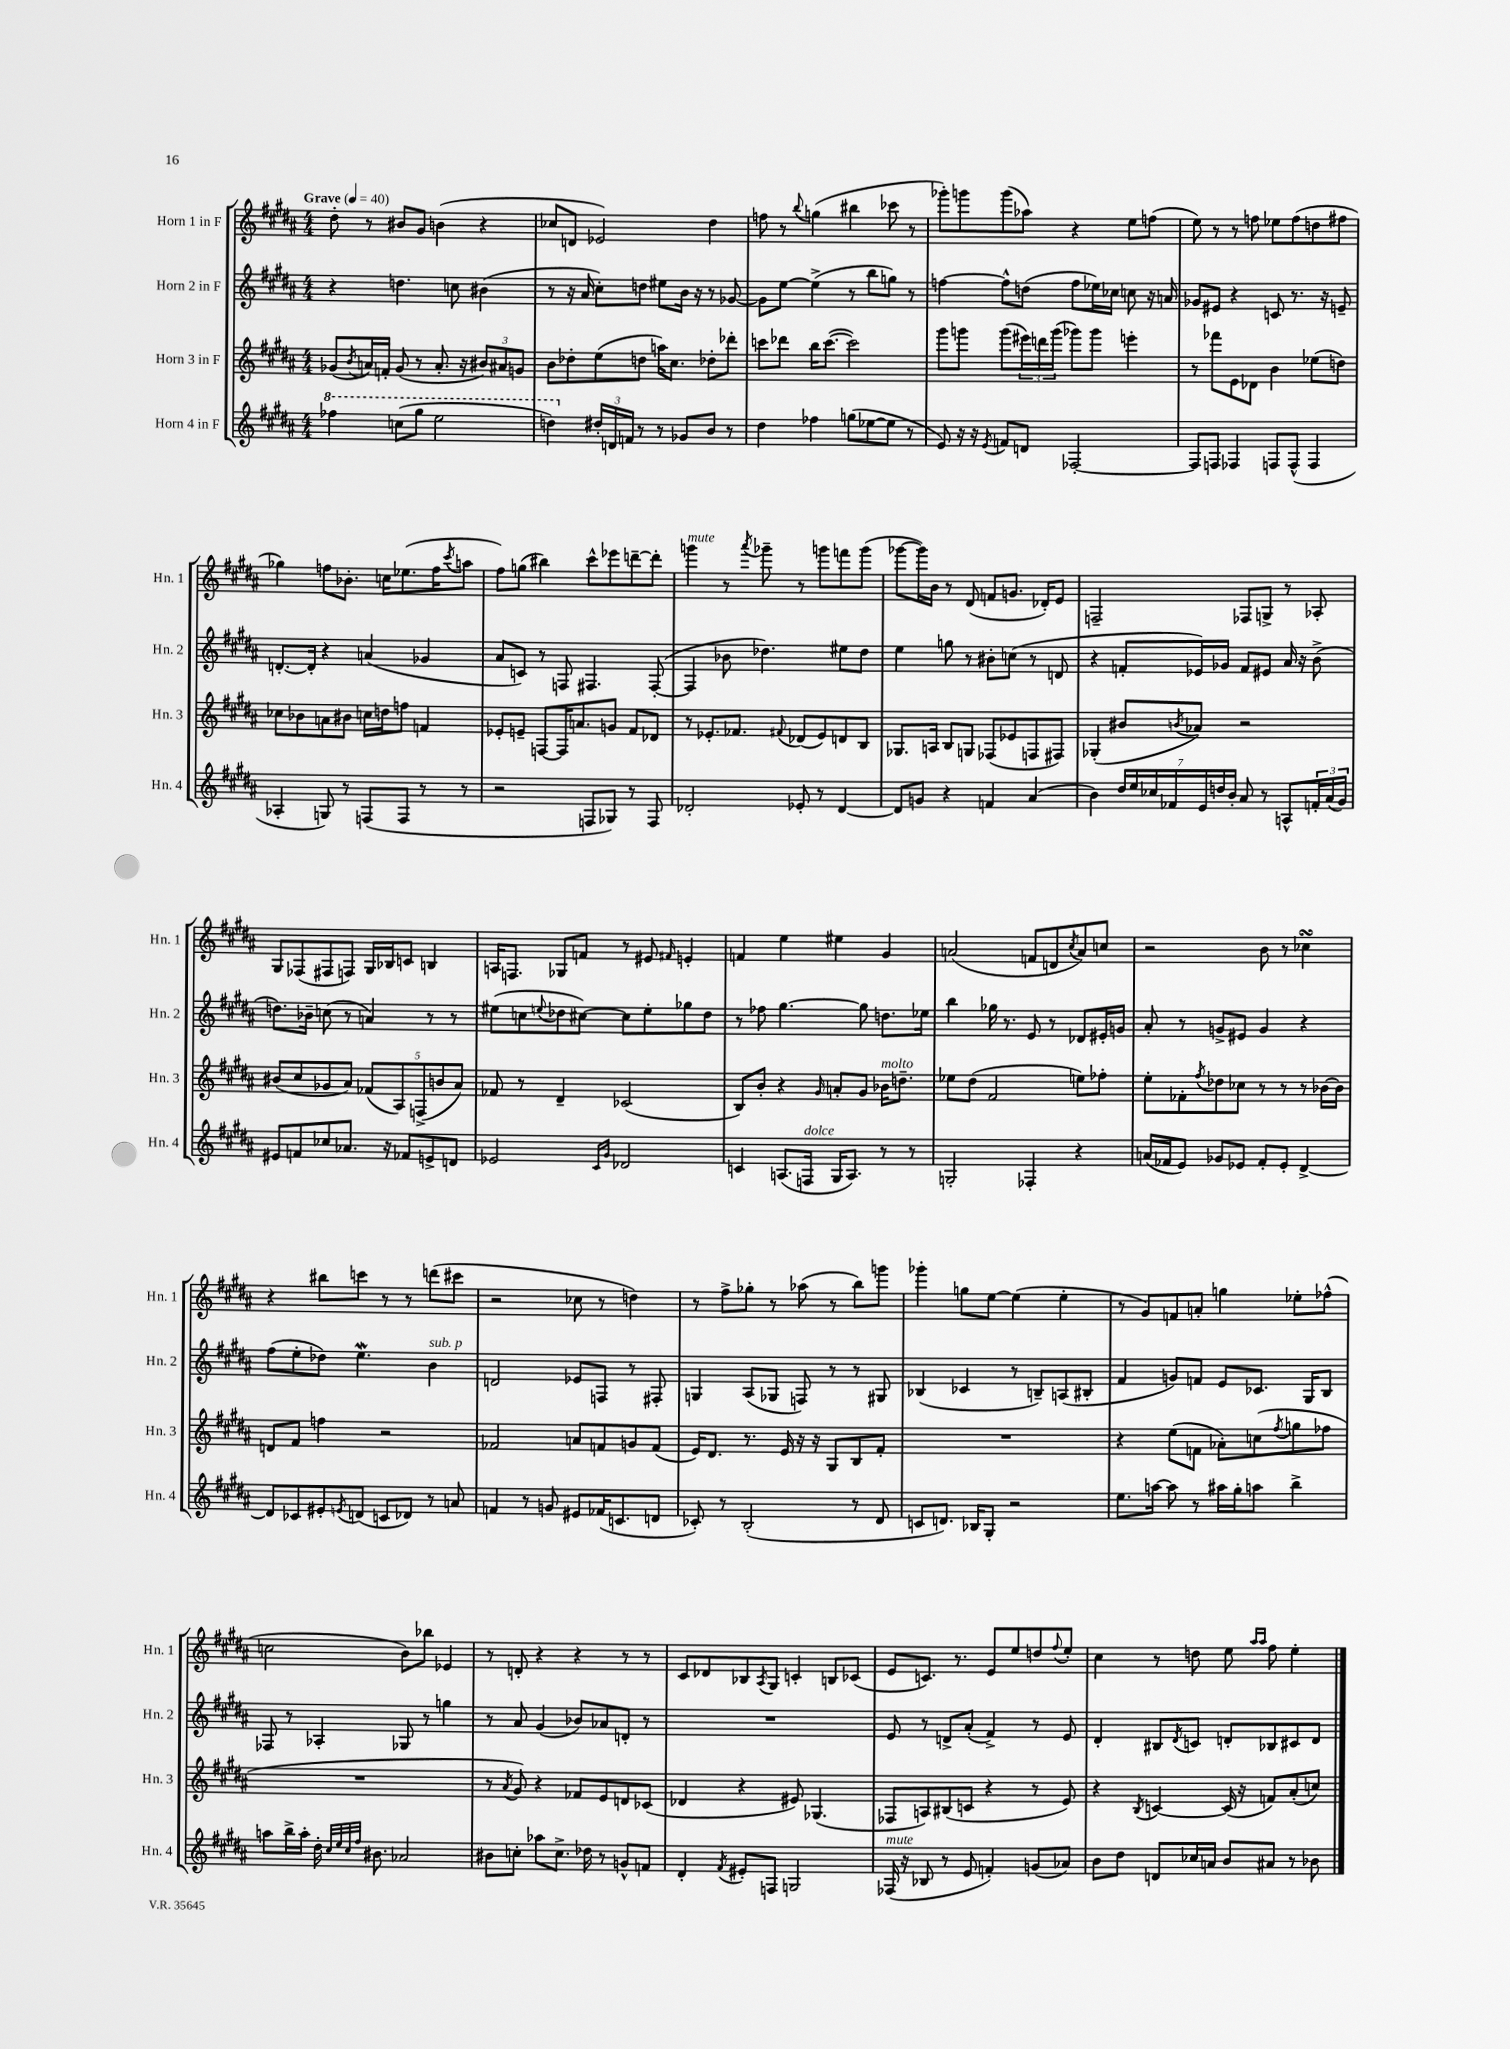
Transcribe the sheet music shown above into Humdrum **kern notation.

**kern	**kern	**kern	**kern
*part4	*part3	*part2	*part1
*staff4	*staff3	*staff2	*staff1
*I"Horn 4 in F	*I"Horn 3 in F	*I"Horn 2 in F	*I"Horn 1 in F
*I'Hn. 4	*I'Hn. 3	*I'Hn. 2	*I'Hn. 1
*clefG2	*clefG2	*clefG2	*clefG2
*k[f#c#g#d#a#]	*k[f#c#g#d#a#]	*k[f#c#g#d#a#]	*k[f#c#g#d#a#]
*M4/4	*M4/4	*M4/4	*M4/4
*MM40	*MM40	*MM40	*MM40
*8va	*	*	*
=1	=1	=1	=1
!	!	!	!LO:TX:a:B:t=Grave
4fff-X\	(8g-X/L	4r	8dd#'\
.	8qb/	.	.
.	16an/L)	.	8r
.	16fn'/JJ	.	.
(8cccn\L	(8g-/	4.ddn\	8b#X/L
8ggg#\J	8r	.	8g#/J
2eee\	8.a'/	.	(4bn\
.	.	8ccn\	.
.	16r	.	.
.	12b#X/L)	(4b#X\	4r
.	12a#X/	.	.
.	12gn/J	.	.
=2	=2	=2	=2
4dddn\)	8b\L	8r	8cc-X/L
.	8dd-X'\	16r	8dn/J
.	.	16a#/	.
*X8va	*	*	*
24dd#X'/LL	(8ee\	8cc#'\L)	2e-X/)
24dn/	.	.	.
24fn/JJ	.	.	.
8r	8ddn\J	8ddn\J	.
8r	16aan\KL)	8ee#X\L	.
.	8.cc#\J	.	.
8g-X/L	.	16b\Jk	.
.	.	16r	.
8b/J	8dd-X'\L	8r	4dd#\
8r	8ddd-X'\J	[8g-X/	.
=3	=3	=3	=3
4dd#\	8cccn\L	8g-\L]	8ffn\
.	8ddd-X\J	[8ee\J	8r
.	.	.	8qqbb/
4ff-X\	16bb\KL	(4ee^\]	(4ggn\
.	([8.ccc\J	.	.
(8ggn\L	2ccc\])	8r	4bb#X\
[8ee-X\	.	8bb\L	.
8ee-\J]	.	8ggn\J)	8ccc-X\
8r	.	8r	8r
=4	=4	=4	=4
8e/)	8ggg#\L	[4ffn\	8ggg-X'\L)
16r	8gggn\J	.	8gggn\
16r	.	.	.
8qe/	.	.	.
8fn/L	(8ggg\L	8ff^^\L]	(8ggg\
8dn/J	24eee#X\L)	(8ddn\J	8aa-X\J)
.	24dddn\	.	.
.	(24ggg\JJ	.	.
[2F-X'/	8ggg-X\L)	8ff\L	4r
.	8ggg-\J	16ee-X\L)	.
.	.	16cc-X\JJ	.
.	4eeen'\	8ccn\	8ee\L
.	.	16r	(8ffn\J
.	.	16an/	.
=5	=5	=5	=5
8F-/L]	8r	8g-X/L	8ee\)
8Fn/J	8fff-X\L	8e#X/J	8r
4F-X/	8e\	4r	8r
.	8d-X\J	.	8ffn\
8Fn/L	4b\	8cn/	8ee-X\L
(8F^^/J	.	8.r	(8ff\
4F/	(8ee-X\L	.	8ddn\
.	.	16r	.
.	8ddn\J)	8en~/	8ff#X\J
!!LO:LB:g=z
=6	=6	=6	=6
4A-X'/	8cc-X\L	[8.dn'/L	4gg-X\)
.	8b-X\	.	.
.	.	16d'/Jk]	.
8Gn/)	8an\	4r	8ffn\L
8r	8b#X\J	.	8.b-X'\J
(8Fn/L	16ccn\LL	(4an/	.
.	16ddn\J	.	16ccn\KL
8F/J	8ffn\J	.	(8.ee-X\
8r	4fn/	4g-X/	.
.	.	.	16ff\K
.	.	.	8qccc#/
8r	.	.	8aan\J
=7	=7	=7	=7
2r	8e-X'/L	8a#/L	8ff#\L)
.	8en~/J	8cn/J)	(8ggn\J
.	[8Fn/L	8r	4bb#X\)
.	16F/K]	8Fn/	.
.	8.an/	.	.
8Fn/L	.	4.F#X/	8ccc#^^\L
8G-X/J)	8gn/J	.	8eee-X\
8r	8f#/L	.	[8dddn~\
8F/	8d-X/J	([8F#'/	8ddd'\J]
=8	=8	=8	=8
!	!	!	!LO:TX:a:i:t=mute
2d-X'/	8r	4F#/]	4gggn\
.	8.e-X'/L	.	.
.	.	8b-X\	8r
.	8.f-X/J	.	.
.	.	.	8qaaa#/
.	.	4.dd-X\)	8ggg-X~\
.	8qqf#X/	.	.
8e-X'/	(8d-X/L	.	8r
8r	8e-/)	.	8gggn\L
[4d-/	8dn/	8ee#X\L	8fffn\
.	8B/J	8dd-\J	(8ggg\J
=9	=9	=9	=9
8d-/L]	8.G-X/L	4ee\	[8ggg-X\L
8gn/J	.	.	16ggg-\L])
.	16An/Jk	.	16b\JJ
4r	8B/L	8ggn\	8r
.	8Gn/J	8r	(8d#/
4fn/	(8F-X/L	8b#X'\L	8fn/L
.	8e-X/	(8ccn\J	8.gn/J
(4a#/	8Fn/	8r	.
.	.	.	16d-X'/KL)
.	8F#X/J)	8dn/	8e/J
=10	=10	=10	=10
4b\)	(4G-X'/	4r	2Fn~/
28dd#/LL	8b#X/L	8fn'/L	.
28ee/	.	.	.
28cc-X/	.	.	.
28f-X/	.	.	.
.	8qbn/	.	.
.	8a-X/J)	16e-X/L)	.
28e/	.	.	.
28ddn/	.	.	.
.	.	16g-X/JJ	.
28b'/JJ	.	.	.
8a#/	2r	8f/L	8F-X/L
8r	.	8e#X/J	8Gn^/J
8An^^/L	.	16a#/	8r
.	.	16r	.
24fn'/L	.	(8b^\	8A-X'/
(24a#/	.	.	.
24g#/JJ)	.	.	.
!!LO:LB:g=z
=11	=11	=11	=11
8e#X/L	(8b#X/L	8.ddn\L)	8G#/L
8fn/	8cc#/	.	(8F-X/
.	.	16b-X~\Jk	.
8cc-X/	8g-X/	(8ccn\	8F#X/
8.a-X/J	8a#/J)	8r	8Fn/J)
.	(10f-X/L	4an/)	16G#/LL
16r	.	.	16B-X/J
.	10A#/)	.	.
8f-X/L	.	.	8cn/J
.	(10Fn^/	.	.
8en^/	.	8r	4Bn/
.	10bn/	.	.
8dn/J	.	8r	.
.	10a#/J)	.	.
=12	=12	=12	=12
2e-X/	8f-X/	(8ee#X\L	16An/KL
.	.	.	8.Fn/J
.	8r	8ccn\	.
.	.	8qqeen/	.
.	4d#~/	8dd-X\	8G-X/L
.	.	[8cc#X\J)	8fn/J
16qqc#/LL	.	.	.
16qqg#/JJ	.	.	.
2d-X/	(2c-X/	8cc#\L]	8r
.	.	8ee'\	8e#X/
.	.	.	16qqf#X/
.	.	8gg-X\	4en'/
.	.	8dd-\J	.
=13	=13	=13	=13
4cn/	8B/L)	8r	4fn/
.	8b'/J	8ff-X\	.
(8.An/L	4r	[4.gg#\	4ee\
!LO:TX:a:i:t=dolce	!	!	!
16Fn/Jk	.	.	.
.	16qqg#/	.	.
16G#/KL	8an'/L	.	4ee#X\
8.A/J)	.	.	.
.	8g#/J	8gg#\]	.
!	!LO:TX:a:i:t=molto	!	!
8r	16b-X\KL	8.ddn\L	4g#/
.	8.ddn~\J	.	.
8r	.	.	.
.	.	16ee-X\Jk	.
=14	=14	=14	=14
2Gn'/	8ee-X\L	4bb\	(2an/
.	(8dd#\J	.	.
.	2f#/	16gg-X\	.
.	.	8.r	.
4F-X'/	.	8e/	8fn/L
.	.	8r	8dn/
.	.	.	8qcc#/
4r	8een\L)	8d-X/L	8a/)
.	8ff-X'\J	16e#X'/L	8ccn/J
.	.	16gn/JJ	.
=15	=15	=15	=15
(16an/LL	8ee'\L	8a#'/	2r
16f-X/J	.	.	.
8e/J)	8f-X'\	8r	.
.	8qff#/	.	.
8g-X/L	8dd-X\	8gn^/L	.
8e-X/J	8cc-X\J	8e#X/J	.
8f-'/L	8r	4g/	8b\
8e-'/J	8r	.	8r
[4d#^/	8r	4r	4cc-XsSSs\
.	[16b-X\LL	.	.
.	16b-\JJ]	.	.
!!LO:LB:g=z
=16	=16	=16	=16
8d#/L]	8dn/L	(8ff#\L	4r
8c-X/	8f#/J	8ee'\	.
8e#X'/	4ffn\	8dd-X\J)	8bb#X\L
8qen/	.	.	.
(8dn/J	.	4.eew\	8cccn\J
8cn/L	2r	.	8r
8d-X/J)	.	.	8r
!	!	!LO:TX:a:i:t=sub. p	!
8r	.	4b\	(8dddn\L
8an/	.	.	8ccc#X\J
=17	=17	=17	=17
4fn/	2f-X/	2dn/	2r
8r	.	.	.
8gn/	.	.	.
8e#X/L	8an/L	8e-X/L	8cc-X\
(16f-X/K	8fn/	8Fn/J	8r
8.cn/	.	.	.
.	8gn/	8r	4ddn\)
8dn/J	(8f/J	8F#X'/	.
=18	=18	=18	=18
8c-X'/)	16e/KL)	4Gn/	8r
.	8.d#/J	.	.
8r	.	.	8ff#^\L
(2B'/	8.r	(8A#/L	8gg-X'\J
.	.	8G-X/J	8r
.	16e/	.	.
.	16r	8Fn/)	(8aa-X\
.	16r	.	.
.	8G#/L	8r	8r
8r	8B/	8r	8bb\L)
8d#/	8f#'/J	8G#X/	8gggn\J
=19	=19	=19	=19
8cn/L	1r	(4B-X/	4ggg-X'\
8.dn/J)	.	.	.
.	.	4c-X/	8ggn\L
16B-X/KL	.	.	.
8G#'/J	.	.	[8ee\J
2r	.	8r	(4ee\]
.	.	8Bn~/L)	.
.	.	(8An/	4ee'\
.	.	8B#X'/J	.
=20	=20	=20	=20
8.ee\L	4r	4f#/	8r
.	.	.	8g#/L)
[16aan\Jk	.	.	.
8aa\]	(8ee\L	8gn/L)	8fn/
8r	8fn\J	8fn/J	8an'/J
16aa#X\LL	8a-X'\L)	8e/L	4ggn\
16gg#'\J	.	.	.
8aan\J	(8ccn\	8.c-X/J	.
.	8qff#/	.	.
4bb^\	8ggn\	.	8ee-X'\L
.	.	16G#/KL	.
.	8ff-X\J	8B/J	(8ff-X^^\J
!!LO:LB:g=z
=21	=21	=21	=21
8aan\L	1r	8F-X/	2ccn\
16bb^\L	.	8r	.
16aa'\JJ	.	.	.
16dd#'\	.	4A-X'/	.
32qqcc#/LLL	.	.	.
32qqee/	.	.	.
32qqcc#/	.	.	.
32qqff#/JJJ	.	.	.
8.b#X\	.	.	.
2a-X/	.	8G-X/	8b\L)
.	.	8r	8bb-X\J
.	.	4ggn\	4e-X/
=22	=22	=22	=22
8b#X\L	8r	8r	8r
.	8qa#/	.	.
8ccn'\J	8g#/)	8a#/	8dn'/
8aa-X\L	4r	(4g#/	4r
8.cc^\J	.	.	.
.	8f-X/L	8b-X/L)	4r
16dd-X\	.	.	.
8r	8e/	8a-X/	.
8gn^^/L	8dn/	8dn'/J	8r
8fn/J	(8c-X/J	8r	8r
=23	=23	=23	=23
4d#'/	4d-X/	1r	8c#/L
.	.	.	8d-X/
8qf#/	.	.	.
8e#X'/L	4r	.	8B-X/
.	.	.	8qA#/
8Fn/J	.	.	8G#/J
2Gn/	8e#X/)	.	4cn'/
.	(4.G-X/	.	.
.	.	.	8Bn/L
.	.	.	(8c-X/J
=24	=24	=24	=24
!LO:TX:a:i:t=mute	!	!	!
(16F-X/	8F-X/L	8e/	8e/L
16r	.	.	.
8B-X/	8An/)	8r	8.cn/J)
8r	(8B#X/	8dn^/L	.
.	.	.	8.r
8e/	8cn/J	(8a#'/J	.
4fn'/)	4r	4f#^/)	8e/L
.	.	.	8ee/
(8gn/L	8r	8r	8ddn/
.	.	.	8qqff#/
8a-X/J)	8e/)	8e/	8ee'/J
=25	=25	=25	=25
8b\L	4r	4d#'/	4cc#\
8dd#\J	.	.	.
.	8qB/	.	.
8dn/L	[4cn/	8B#X/L	8r
.	.	8qd#/	.
16cc-X/L	.	8cn/J	8ddn\
16an/JJ	.	.	.
8b/L	(16c/]	8dn'/L	8ee\
.	16r	.	.
.	.	.	16qqaa#/LL
.	.	.	16qqaa#/JJ
8a#X/J	8fn/L)	8B-X/	8ff#\
8r	(8a#'/	8c#X/	4ee'\
8b-X\	8ccn/J)	8d/J	.
==	==	==	==
*-	*-	*-	*-
